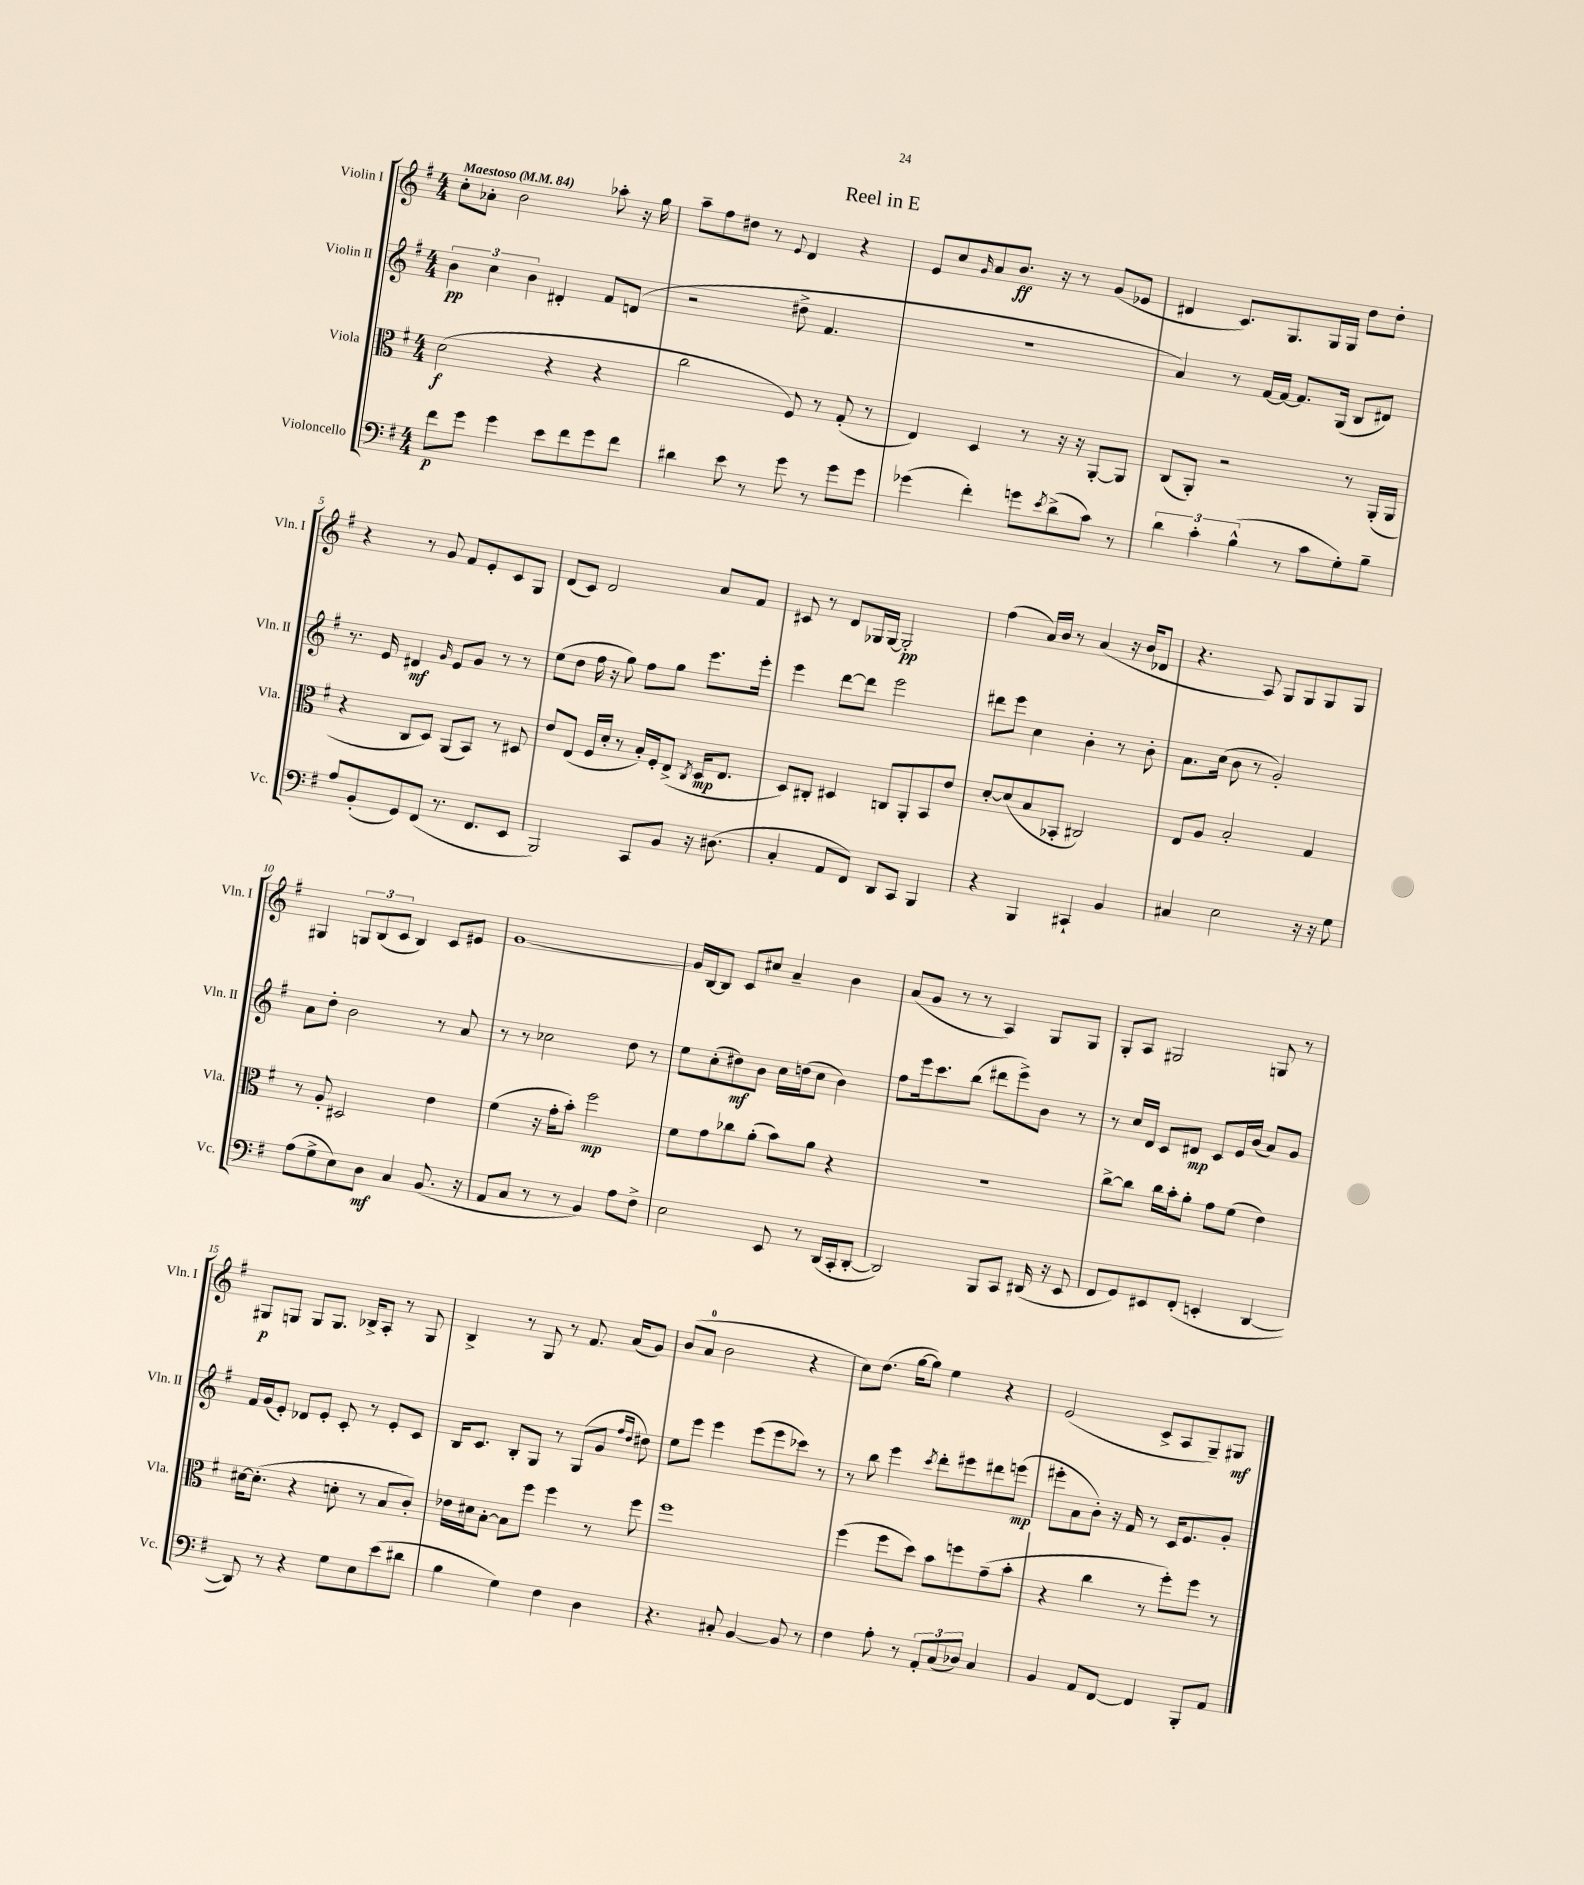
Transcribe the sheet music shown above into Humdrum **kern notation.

**kern	**kern	**kern	**kern
*staff4	*staff3	*staff2	*staff1
*clefF4	*clefC3	*clefG2	*clefG2
*k[f#]	*k[f#]	*k[f#]	*k[f#]
*M4/4	*M4/4	*M4/4	*M4/4
*MM84	*MM84	*MM84	*MM84
8f#	(2d	6b	8cc'
8g	.	.	8a-'
.	.	6cc	.
4g	.	.	2b
.	.	6b	.
8e	4r	4d#'	.
8f#	.	.	.
8g	4r	8f#	8aa-'
8f#	.	(8d	16r
.	.	.	16gg
=	=	=	=
4d#	2cc	2r	8aa~
.	.	.	8ff#
8e	.	.	8dd#
8r	.	.	8r
.	.	.	8qqe
8g	8F#)	8dd#^	4d
8r	8r	4.f#	.
8g	(8G'	.	4r
8g	8r	.	.
=	=	=	=
(4g-	4E)	1r	8e
.	.	.	8cc
.	.	.	16qqg
4f#')	4D	.	8a
.	.	.	8.b
8g	8r	.	.
.	.	.	16r
8qe	.	.	.
(8d^	16r	.	8r
.	16r	.	.
8c)	[8AA'	.	(8g
8r	8AA]	.	8e-
=	=	=	=
6d	(8C	4a)	4d#
.	8AA')	.	.
6c'	.	.	.
.	2r	8r	8.c)
(6B^^	.	.	.
.	.	[16f#	.
.	.	16f#_	8.G
8r	.	8.f#]	.
8c	.	.	16G
.	.	(16G	16G
8G')	8r	8B	8dd
8B~	(16AA'	8d#)	8dd'
.	16AA	.	.
=	=	=	=
8A	4r	8.r	4r
(8BB'	.	.	.
.	.	16e	.
8GG)	8C	4d#	8r
(8FF#	8D)	.	8g
.	.	16qqg	.
8.r	(8AA	8e	8f#
.	8BB)	8g	8e'
8.FF#	.	.	.
.	8r	8r	8c
8EE	8D#	8r	8G
=	=	=	=
2BBB)	8e	(8ee	(8d
.	(8E	8dd	8c)
.	16F#	16ff#	2d
.	16d'	16r	.
.	8r	8gg)	.
8CC	16B')	8ff#	.
.	16F#'	.	.
8BB	(8E^	8gg	.
.	8qC	.	.
16r	16D	8.eee	8a
(8.D#	8.E	.	.
.	.	.	8f#
.	.	16eee'	.
=	=	=	=
4C'	8D)	4eee	8c#
.	8C#'	.	8r
8AA	4D#	[8ddd	8d
8FF#)	.	8ddd]	16G-
.	.	.	[16G-
8DD	8C	2eee	2G-']
8CC	8AA'	.	.
4BBB	8BB	.	.
.	8e	.	.
=	=	=	=
4r	[8d'	8ddd#	(4ff#
.	(8d]	8eee	.
4BBB	8B	4cc	16a)
.	.	.	16b
.	8BB-'	.	8r
4CC#`	2C#)	4b'	(4a
4BB	.	8r	16r
.	.	.	16b
.	.	8b'	8d-
=	=	=	=
4C#	8E	8.a	4.r
.	8A	.	.
.	.	(16cc	.
2E	2B'	8b	.
.	.	8r	8A)
.	.	2g')	8G
.	.	.	8G
16r	4G	.	8G
16r	.	.	.
8G	.	.	8G
=	=	=	=
(8A	8r	8a	4G#
8G^	8A'	8dd'	.
8E)	2D#	2b	12G
.	.	.	(12B
8D	.	.	.
.	.	.	12c
4C	.	.	4B)
(8.BB	4e	8r	8c
.	.	8a	8e#
16r	.	.	.
=	=	=	=
8AA	(4f#	8r	[1g
8C	.	8r	.
8r	16r	2cc-	.
.	16g'	.	.
8r	8b')	.	.
4BB)	2ff#	.	.
8A	.	8dd	.
8F#^	.	8r	.
=	=	=	=
2E	8f#	8ee	16g]
.	.	.	[16B
.	8g	(8cc'	8B]
.	8cc-	8dd#)	8c
.	(8a'	8b	8cc#
8EE	8b)	16cc	4a~
.	.	(16dd	.
8r	8a	8cc	.
(16DD	4r	4b)	4b
16CC'	.	.	.
[8DD'	.	.	.
=	=	=	=
2DD])	1r	8ff#	(8a
.	.	16eee	8g
.	.	8.ccc	.
.	.	.	8r
.	.	(8bb	8r
8BBB	.	8ddd#	4A)
8CC	.	8eee^)	.
(16DD#	.	8b	8G
16r	.	.	.
8EE	.	8r	8G
=	=	=	=
8FF#	[8cc^	8r	8G'
8GG)	8cc]	16cc	8A
.	.	16d	.
8EE#	16cc	8c	2G#
.	16b'	.	.
(8FF#'	8a'	8d#	.
4EE'	8g	8c	.
.	(8f#	16e	.
.	.	(16b	.
[4DD	4e)	8a)	8G
.	.	8g	8r
=	=	=	=
8DD])	[16d#	16f#	8G#
.	(8.d#']	(16g	.
8r	.	8e')	8G
4r	4r	8d-	8G
.	.	8e'	8.G
8G	8d'	8c'	.
.	.	.	16B-^
8E	8r	8r	8A'
(8e	8B	8e'	8r
8d#	8c')	8c	8G
=	=	=	=
4B	16e-	16B	4B^
.	16d#	8.c	.
.	[8B'	.	.
4G)	8B]	8B'	8r
.	8ff#	8G	8G
4F#	4ff#	8r	8r
.	.	(8G	8.f#
4D	8r	8g	.
.	.	.	(16a
.	.	16qqff#	.
.	.	16qqdd	.
.	8ff#	8dd#)	8g)
=	=	=	=
4.r	1ff#	8ee	(8b
.	.	8eee	8a
.	.	4eee	2b
8C#'	.	.	.
[4BB	.	(8eee	.
.	.	8eee	.
8BB]	.	8ccc-)	4r
8r	.	8r	.
=	=	=	=
4F#	(4ff#	8r	8cc)
.	.	8bb	(8.dd
8A'	8ff#	4eee	.
.	.	.	[16gg
8r	8dd)	.	8gg])
.	.	8qccc	.
12AA'	8b	8ddd'	4ee
(12C	.	.	.
.	8ff	8eee#	.
12D-)	.	.	.
4C	(8g~	8ddd#	4r
.	8b'	(8eee	.
=	=	=	=
4BB	4r	8eee#'	(2e
.	.	8a	.
8AA	4cc	8b')	.
[8FF#	.	16r	.
.	.	16f#	.
4FF#]	8r	8r	8c^
.	8ff#')	16c	8A
.	.	8.e	.
8BBB'	8ff#	.	8G~)
8AA	8r	8g'	8G#
==	==	==	==
*-	*-	*-	*-
